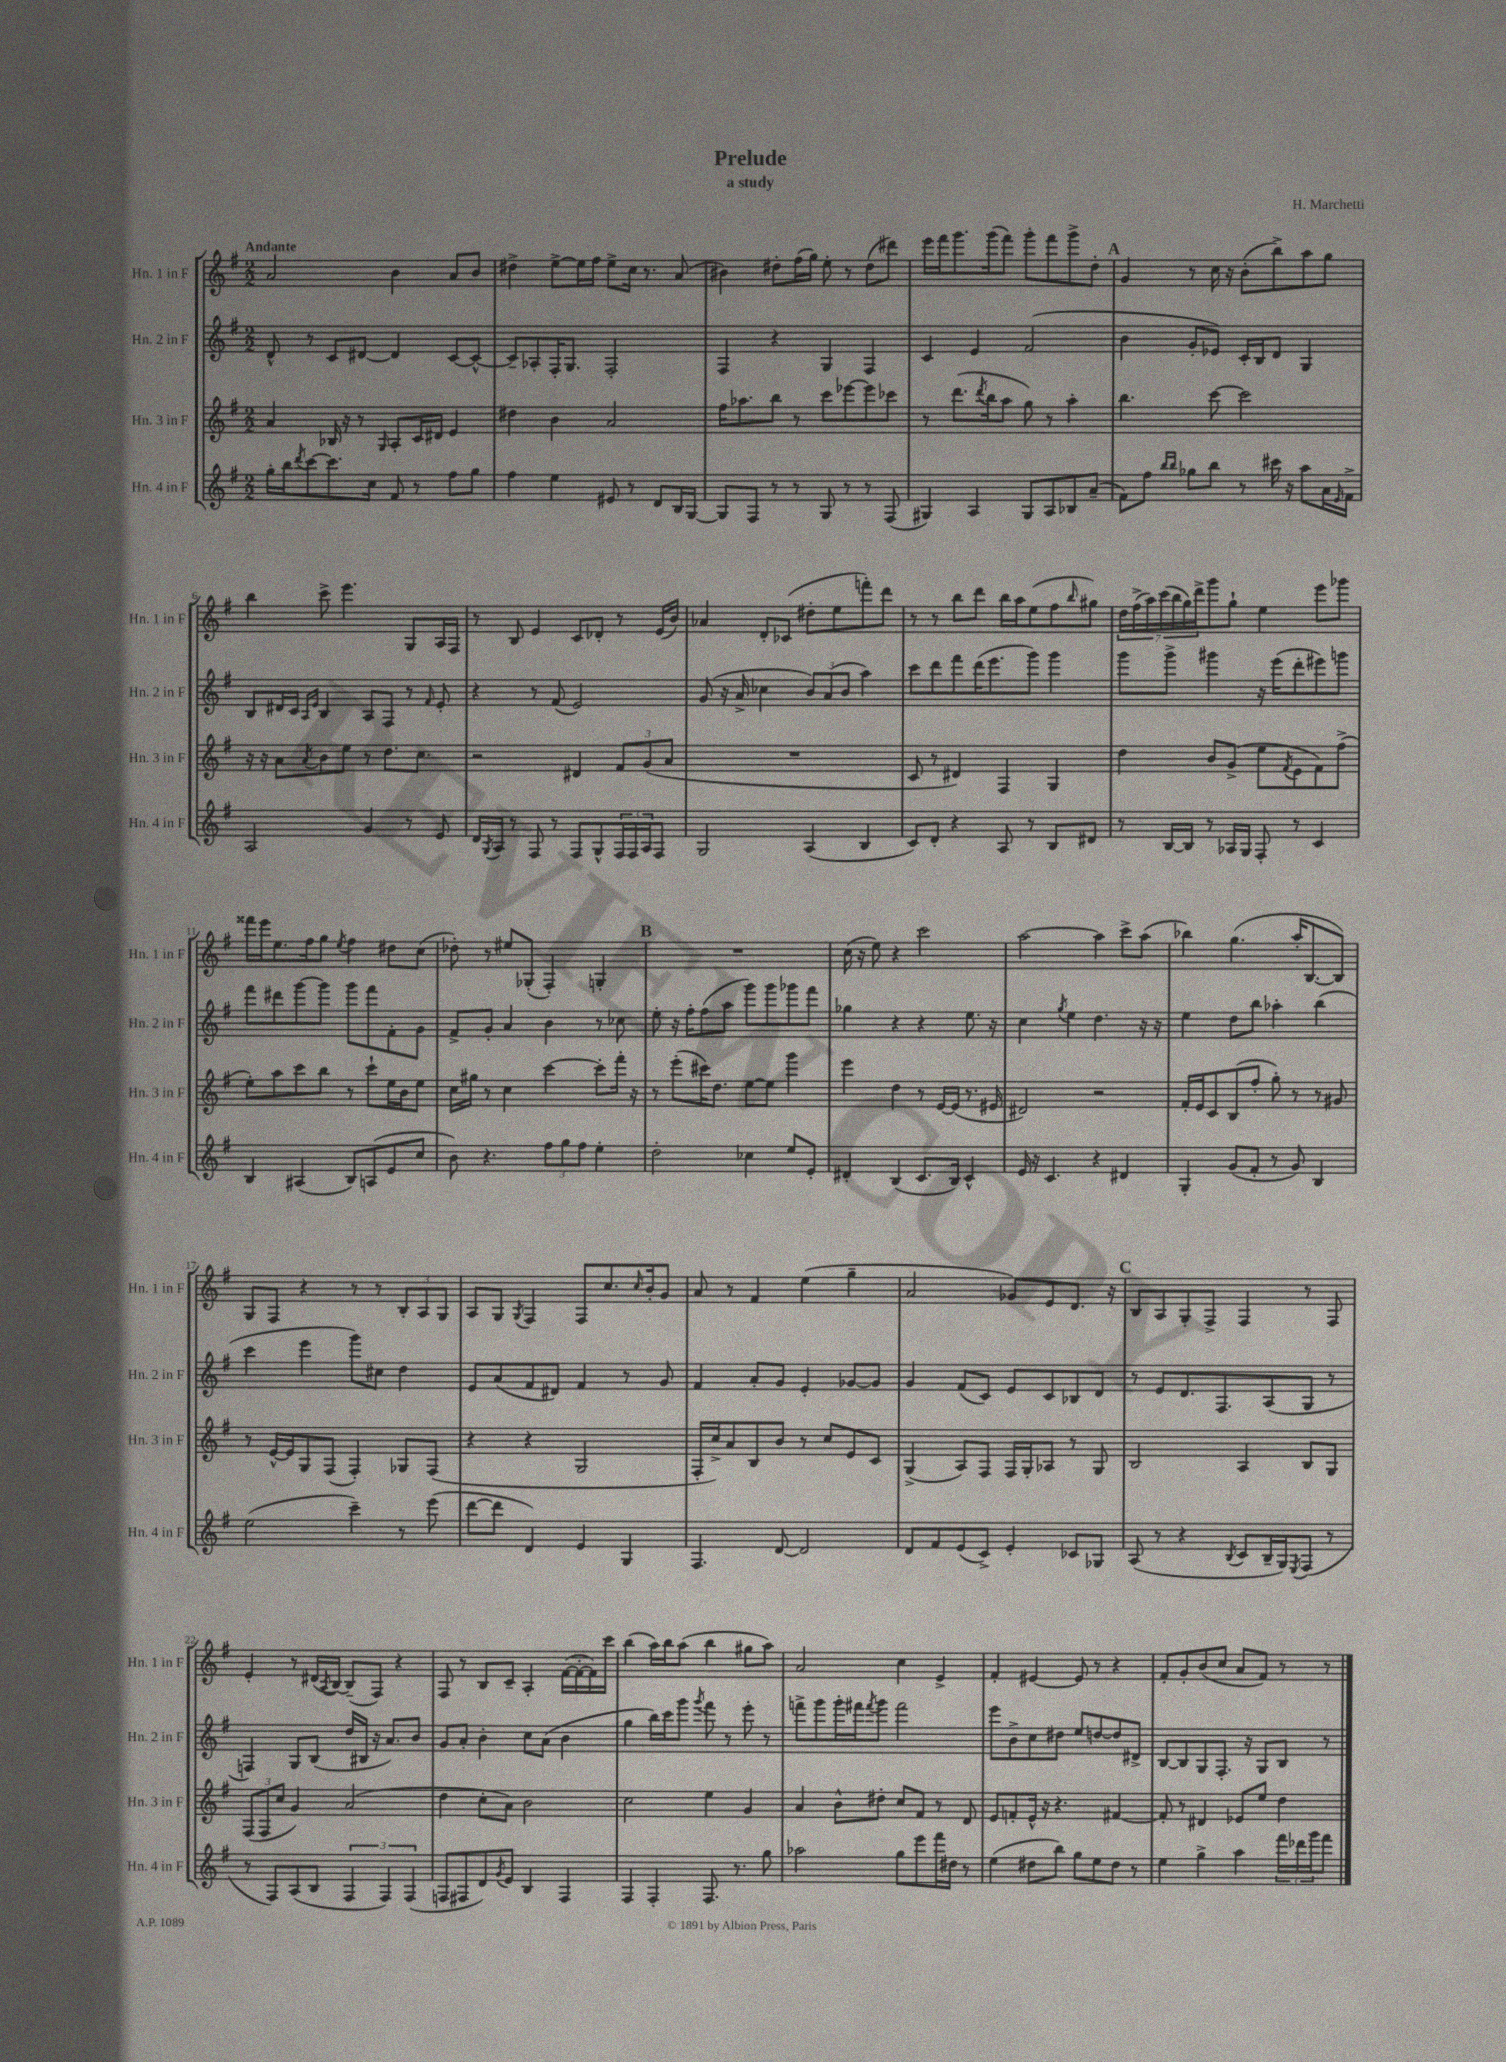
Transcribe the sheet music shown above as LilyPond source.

\header { title = "Prelude" composer = "H. Marchetti" subtitle = "a study" }
<<
\new StaffGroup <<
\new Staff = "s0" \with { instrumentName = "Hn. 1 in F" shortInstrumentName = "Hn. 1 in F" } {
    \clef treble \key g \major \numericTimeSignature \time 2/2 \tempo "Andante"
    a'2 b'4 a'8 b'8 |
    dis''4-> e''8~-> e''16 fis''16 e''8-> c''16 r8. a'8( |
    bis'4) dis''8-. fis''16( g''16) e''8-. r8 dis''8( dis'''8) |
    e'''16 fis'''16 g'''8. g'''16( fis'''8) g'''8-. fis'''8 g'''8-> d''8-. |
    \mark \markup { \bold "A" } g'4 r8 c''16 r16 b'8-.( b''8->) a''8 g''8 |
    b''4 c'''8-> e'''4. g8 a16 fis16 |
    r8 b8 e'4 c'8 des'8-. r8 e'16( b'16) |
    aes'4 d'8-. ces'8( dis''8-. e''8 f'''8-.) d'''8 |
    r8 r8 b''8 d'''8 b''16 a''16 e''8( fis''8 \grace { b''16 } gis''8) |
    \tuplet 7/4 { d''16 fis''16->( a''16) c'''16( b''16 g''16) d'''16-> } g'''8 g''8-! e''4 e'''8 ges'''8 |
    fisis'''16 e'''16 e''8. fis''16 g''8 \acciaccatura { e''8 } fis''4 dis''8 c''8( |
    des''8-.) r8 eis''8 ges8-.( fis4-.) g4-. |
    \mark \markup { \bold "B" } R1 |
    c''16( r16 e''8) r4 c'''2 |
    a''2~ a''4 c'''8-> a''8( |
    bes''4) g''4.( a''16-. b8.~ b8) |
    g8 fis8 r4 r8 r8 \tuplet 3/2 { b8-. a8 g8 } |
    a8 g8 \acciaccatura { g8 } fis4 fis8 c''8. \grace { c''16 } b'16-. g'8 |
    a'8 r8 fis'4 e''4( g''4-- |
    a'2 ges'8) e'8 d'8. r16 |
    \mark \markup { \bold "C" } b8 a8 g8-. fis8-> fis4 r8 fis8 |
    e'4-. r8 dis'16( \acciaccatura { a8 } b16~) b8--( fis8) r4 |
    fis8 r8 b8 c'8-- a4-. fis'16~( fis'16~-. fis'16) c'''16 |
    b''4( a''16) b''16 a''8( b''4 gis''8 a''8) |
    a'2 c''4 e'4-> |
    fis'4-. eis'4~ eis'8 r8 r4 |
    fis'8-. g'8-. b'8( c''8 a'8 fis'8) r8 r8 \bar "|." |
}
\new Staff = "s1" \with { instrumentName = "Hn. 2 in F" shortInstrumentName = "Hn. 2 in F" } {
    \clef treble \key g \major \numericTimeSignature \time 2/2
    d'8-^ r8 c'8 dis'8~ dis'4 c'8~ c'8~-^ |
    c'8-- aes8-. fis16-. g8. fis2-. |
    fis4 r4 g4 fis4 |
    c'4 e'4 fis'2( |
    \mark \markup { \bold "A" } b'4 g'8-. ees'8) c'16-. b16 d'8 g4 |
    b8 dis'16 c'16 \grace { a16 e'16 } b4 a8 fis8 r8 \grace { fis'16 } e'8-. |
    r4 r8 fis'8( e'2) |
    g'8( r16 a'16-> ces''4 \tuplet 3/2 { b'8) a'8( b'8 } a''4) |
    c'''8 d'''8 fis'''8 d'''16( e'''8. g'''8) g'''4 |
    g'''8 g'''8-> gis'''4 r16 e'''16( d'''8-. eis'''8) g'''8 |
    fis'''8 dis'''8 g'''8~ g'''8 g'''8 fis'''8 fis'8-. g'8 |
    fis'8-> g'8-. a'4 b'4 r8 ces''8 |
    \mark \markup { \bold "B" } e''8-. r16 fis''16-. fis''8( a''8 g'''8) g'''8 ges'''8 fis'''8 |
    ges''4 r4 r4 e''8. r16 |
    c''4 \acciaccatura { g''8 } e''4 d''4. r16 r16 |
    e''4 d''8 b''8 aes''4-. b''4( |
    c'''4 e'''4 g'''8) cis''8 d''4 |
    e'8 a'8( fis'8 dis'8) fis'4 r8 g'8 |
    fis'4 a'8-. g'8 e'4-. ges'8~ ges'8 |
    g'4 fis'8( c'8) e'8 c'8 bes8 d'8 |
    \mark \markup { \bold "C" } r8 e'8 d'8. fis8. a8( g8 r8 |
    f4) g8 b8( d''16 bis16 r16 a'8.) b'8 |
    g'8 a'8-. b'4-. c''8 a'8( b'4 |
    g''4 b''16) c'''16 g'''8 \acciaccatura { g'''8 } fis'''8 r8 e'''8-. r8 |
    f'''8-> g'''8 g'''16-. fis'''16 \acciaccatura { fis'''8 } g'''8 fis'''2 |
    e'''8 b'8-> c''8 dis''8 e''8 d''8~ d''8 dis'8-> |
    b8~ b8 g8 fis8.-. r16 g8 b8 r8 \bar "|." |
}
\new Staff = "s2" \with { instrumentName = "Hn. 3 in F" shortInstrumentName = "Hn. 3 in F" } {
    \clef treble \key g \major \numericTimeSignature \time 2/2
    a'4 bes16 r16 r8 \grace { g16 } a8-. c'16 dis'16 e'4 |
    dis''4 b'4 a'2 |
    fis''16 aes''8. b''8 r8 c'''8 ees'''8~ ees'''8 ces'''8 |
    r8 d'''8.( \acciaccatura { d'''8 } b''16 a''8 g''8) r8 a''4-. |
    \mark \markup { \bold "A" } b''4. c'''8~ c'''2 |
    r16 r16 a'8 \acciaccatura { a'8 } b'8 e''8 r8 d''8. c''8. |
    r2 dis'4 \tuplet 3/2 { fis'8 g'8( a'8 } |
    R1 |
    c'8 r8 dis'4) fis4 g4 |
    d''4 b'8 g'8->( e''8 \acciaccatura { fis'8 } e'8 fis'8) fis''8->( |
    e''8-.) a''8 c'''8 b''8 r8 c'''8-! e''16 b'16 e''8 |
    c''16 gis''16 r8 c''4 c'''4~ c'''8-. fis'''16-. r16 |
    \mark \markup { \bold "B" } r8 e'''8-.( cis'''16) d''8. e''8~ e''8 g'''4 |
    e'''4 d''4 r8 e'16~ e'16( r8. eis'16 |
    dis'2) r2 |
    fis'16-. e'16 c'8 b8( fis''8-. g''8-.) r8 r8 gis'8 |
    r8 e'16~-^ e'16 g8 fis8( fis4-.) ges8 fis8( |
    r4 r4 g2 |
    fis16-. c''16->) a'8 b8 b'8 r8 c''8 e'8 c'8 |
    g4->( a8) fis8 fis16 g16-. aes8 r8 g8 |
    \mark \markup { \bold "C" } b2 a4 b8 g8 |
    \tuplet 3/2 { fis8( fis8 c''8 } g'4) a'2( |
    d''4 c''8-. a'8) b'2 |
    c''2 e''4 g'4 |
    a'4 b'8-^ dis''8-. c''8 fis'8 r8 d'8 |
    e'8 f'8-. e'16-^ r16 r4. fis'4~ |
    fis'8-. r8 dis'4 ees'8 e''8 d''4 \bar "|." |
}
\new Staff = "s3" \with { instrumentName = "Hn. 4 in F" shortInstrumentName = "Hn. 4 in F" } {
    \clef treble \key g \major \numericTimeSignature \time 2/2
    g''16-. b''16 \acciaccatura { d'''8 } c'''8~ c'''8. c''16 fis'8 r8 fis''8 g''8 |
    fis''4 e''4 eis'8 r8 d'8 b16 g16~ |
    g8 fis8 r8 r8 g8 r8 r8 fis8( |
    gis4) a4 gis8 a8 bes8 a'8--( |
    \mark \markup { \bold "A" } fis'8) fis''8 \grace { b''16 b''16 } ges''8 b''8 r8 cis'''16 r16 a''8 a'16 \grace { e'16 } fis'16-> |
    a2 g'4 r8 e'8 |
    d'16 \acciaccatura { g8 } a16 r8 fis8 r8 fis8 g8-^ \tuplet 3/2 { fis16 fis16 a16 } fis8 |
    g2 a4( b4 |
    c'8) d'8-. r4 a8 r8 b8 dis'8 |
    r8 b16~ b16 r8 aes16 g16 fis8-. r8 c'4 |
    b4 ais4( b8) a8( e'8 c''8 |
    b'8) r4. \tuplet 3/2 { fis''8 g''8 fis''8 } e''4-. |
    \mark \markup { \bold "B" } d''2-. ces''4 e''8 e'8-. |
    dis'4-. b4( c'8. b16) c'4-^ |
    e'16 r16 c'4. r4 dis'4 |
    g4-. g'8( fis'8-. r8 g'8) b4 |
    e''2( c'''4--) r8 e'''8( |
    d'''8~ d'''8 d'4) e'4 g4 |
    fis4. d'8~ d'2 |
    d'8 fis'8 e'8( c'8->) e'4-. ces'8 ges8 |
    \mark \markup { \bold "C" } a8( r8 r4 \acciaccatura { b8 } c'8 b16-- g16) \acciaccatura { e8 } fis8( r8 |
    r8 fis8) a8( b8 \tuplet 3/2 { fis4 fis4) fis4( } |
    f8 fis8 d'8) \acciaccatura { g'8 } e'8 b4 fis4 |
    fis4 fis4-. fis8. r8. g''8 |
    aes''2 g''8 e'''8 fis'''16 dis''16 r8 |
    e''4( dis''8 b''8) g''8 e''8 dis''8 r8 |
    e''4 g''4-> a''4 \tuplet 3/2 { fis'''16 des'''16 g'''16 } fis'''8 \bar "|." |
}
>>
>>
